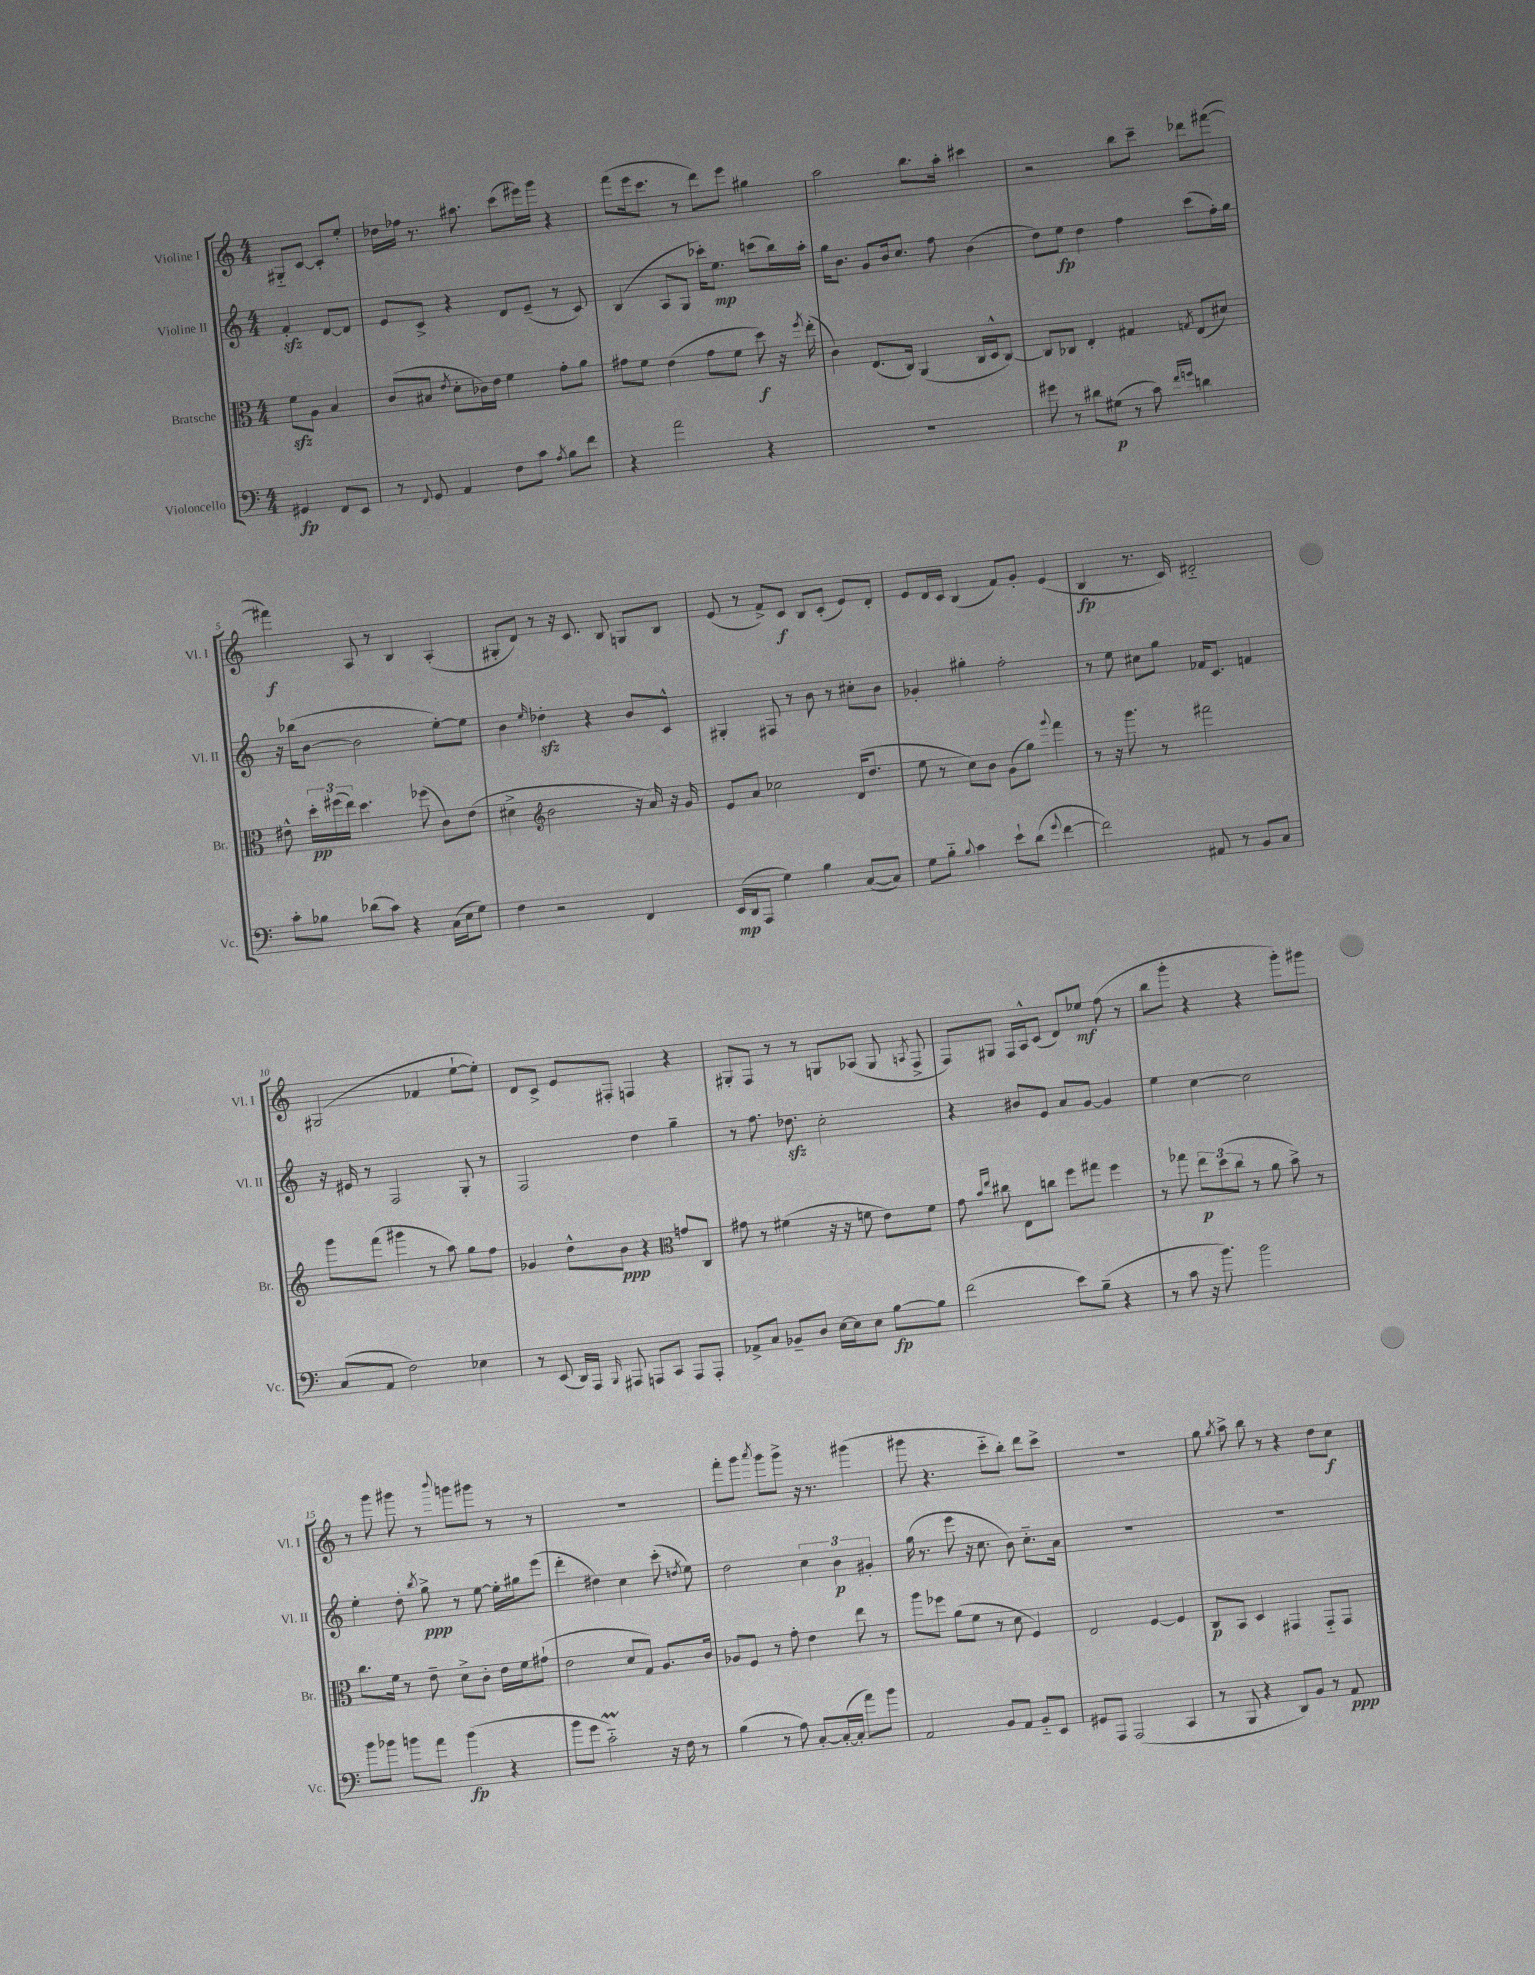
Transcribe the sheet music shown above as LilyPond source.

<<
\new StaffGroup <<
\new Staff = "s0" \with { instrumentName = "Violine I" shortInstrumentName = "Vl. I" } {
    \clef treble \key c \major \numericTimeSignature \time 4/4 \partial 2
    \autoBeamOff gis8[-_ c'8]~ c'8[-. e''8]-. |
    des''16[ fes''16] r8. ais''8. c'''8[( eis'''16) g'''16] r4 |
    f'''8[( e'''16 c'''8.] r8 d'''8[) e'''8] gis''4 |
    a''2 b''8.[ a''16]-. cis'''4 |
    r2 b''8[ c'''8]-- des'''8[ fis'''8]~( |
    fis'''4\f) a8 r8 b4 a4-.( |
    gis8[-. d'8]) r8 r16 c'8. b8 g8[ b8] |
    e'8( r8 f'8[->) c'8]\f b8[ c'8]-.( e'8[) d'8]-. |
    e'8[ d'16 c'16] b4( f'8[) g'8]-. e'4( |
    b4\fp r8. c'16) dis'2-_ |
    gis2( fes'4 e''8[~-! e''8]-.) |
    d'8[ c'8]-> e'8[ fis8]-. f4 r4 |
    gis8[-. f8] r8 r8 g8[ aes8]( g8 \acciaccatura { a8 } f8-> |
    f8[) gis8] f16[ a16-^ c'8]( d'8[) ees''8]\mf f''8( r8 |
    b''8[ g'''8]-. r4 r4 g'''8[-.) gis'''8] |
    r8 g'''8 gis'''8 r8 \appoggiatura { b'''8 } g'''8[ gis'''8] r8 r8 |
    R1 |
    f'''8[-. g'''8] \acciaccatura { a'''8 } g'''8[ g'''8]-> r16 r8. gis'''4( |
    gis'''8 r4. c'''8[-_ b''8]-.) d'''8[ c'''8]-> |
    R1 |
    g''8 \acciaccatura { g''8 } a''8-> b''8 r8 r4 d''8[ c''8]\f \bar "|." |
}
\new Staff = "s1" \with { instrumentName = "Violine II" shortInstrumentName = "Vl. II" } {
    \clef treble \key c \major \numericTimeSignature \time 4/4 \partial 2
    \autoBeamOff f'4-.\sfz d'8[~ d'8] |
    e'8[ c'8]-> r4 d'8[ e'8]--( r8 c'8) |
    b4( a8[ g8] ces'''16[-.) e''8.]\mp c'''8[( b''16) a''16]-. |
    g''16[ b'8.] g'8[ b'16 c''8.] f''8 b'4( |
    d''8[) e''8]\fp d''4 f''4 c'''8[( f''16-.) g''16] |
    r16 bes''16[( b'8]~ b'2 e''8[~-.) e''8] |
    b'4 \grace { e''16 } des''4-.\sfz r4 b'8[ c'8]-^ |
    gis4-. fis8 r8 b'8 r8 cis''8[-. b'8] |
    ges'4-. gis''4-. f''2-. |
    r8 e''8 cis''8[ g''8] fes'16[ c'8.] f'4 |
    r16 eis'16 r8 f2 g8-. r8 |
    f2 d''4 g''4-- |
    r8 f''8. des''8.\sfz c''2-. |
    r4 bis'8[ e'8] a'8[ g'8]~ g'4 |
    e''4 c''4~ c''2 |
    e''4-. d''8-. \acciaccatura { b''8 } g''8->\ppp r8 e''8~ e''16[-. gis''16 e'''8]( |
    d'''4-. dis''4) c''4 c'''8-.( \acciaccatura { d''8 } e''8) |
    d''2 \tuplet 3/2 { c''4 b'4\p gis'4-. } |
    g''16( r8. e'''8 r16 c''8. b'8) c''8.[-_ a'16] |
    R1 |
    R1 \bar "|." |
}
\new Staff = "s2" \with { instrumentName = "Bratsche" shortInstrumentName = "Br." } {
    \clef alto \key c \major \numericTimeSignature \time 4/4 \partial 2
    \autoBeamOff f'8[\sfz a8] b4 |
    c'8[( bis8] \acciaccatura { e'8 } d'8[-. ces'16) e'16] f'4 g'8[-. a'8] |
    gis'8[ f'8] e'4( gis'8[ f'8] d''8\f) r16 \acciaccatura { f''8 } e''16-.( |
    c'4) e8.[( c16]) a,4( c16[ d16-^ c8]~) |
    c8[ ces8] e4-. gis4 \acciaccatura { g8 } e8[( dis'8]) |
    eis'8-^ \tuplet 3/2 { d''16[-.\pp fis''16( e''16]) } d''4. fes''8( c'8[) eis'8]( |
    dis'4-> \clef treble b'2 r16 a'16) r16 g'16 |
    e'8[ a'8] ces''2 d'16[( d''8.] |
    e''8 r8 c''8[) b'8] g'8[( g''8]) \appoggiatura { g'''8 } f'''4 |
    r8 r16 g'''8. r8 fis'''2 |
    g'''8[ f'''8]( gis'''4 r8 a''8) g''8[ f''8] |
    ges'4 d''8[-^ b'8]\ppp r4 \clef alto g'8[ c8] |
    gis'8 r8 fis'4( r16 r16 f'8 e'8[) f'8] |
    g'8 \grace { b'16[ e''16] } cis''8 e8[ c''8] f''8[ gis''8] f''4 |
    r8 ges''8 \tuplet 3/2 { e''8[\p d''8( c''8] } r8 a'8 b'8->) r8 |
    c''8.[ f'16] r8 e'8-- d'8[-> c'8]-. e'16[ f'16 gis'8]-!( |
    e'2 d'8[ g8]) a8.[ c'16] |
    aes8[ f8] r8 g'8-. e'4 e''8 r8 |
    a''8[ fes''8] a'8[( f'8] r8 d'8 f4) |
    e2 f4~ f4 |
    c8[\p b,8] d4 gis,4 gis,8[-_ gis,8] \bar "|." |
}
\new Staff = "s3" \with { instrumentName = "Violoncello" shortInstrumentName = "Vc." } {
    \clef bass \key c \major \numericTimeSignature \time 4/4 \partial 2
    \autoBeamOff gis,4\fp f,8[ e,8] |
    r8 \appoggiatura { f,8 } g,8 a,4 f8[ c'8] \acciaccatura { a8 } b8[ f'8] |
    r4 a'2 r4 |
    R1 |
    gis'8 r8 dis'8[ gis8]\p( r8 c'8) \grace { f'16[ g'16] } d'4 |
    c'8[-. bes8] des'8[( c'8]) r4 c16[( e16 g8]) |
    f4 r2 f,4 |
    e,16[\mp( d,16 a,,8] g4) b4 c8[~( c8]) |
    g8[ b8]-_ \appoggiatura { b8 } c'4 e'8[-! d'8]( \appoggiatura { g'8 } f'4~ |
    f'2) ais,8 r8 b,8[ c8] |
    c8[( a,8] f2) ees4 |
    r8 e,8( d,16[) a,,16] \grace { b,,16 } ais,,8 a,,8[ c,8] a,,8[ a,,8]-. |
    aes,8[-> c8] bes,8[-- d8] e16[~ e16 e8] b8[~\fp b8] |
    f'2( e'8[) b8]--( r4 |
    r8 c'8 r16 b'8.) b'2 |
    b'8[ bes'8] b'8[ a'8] b'4\fp( r4 |
    b'8[ g'8] c'2-_\prall) r16 f16 r8 |
    b4( r8 a8) c8[~-. c16~-.( c16]-. a'8[) b'8] |
    a,2 b,8[ a,8] b,8[-_ e,8] |
    gis,8[ a,,8] a,,2( c,4 |
    r8 b,,8 r4 d,8[) b,8] r8 a,8\ppp \bar "|." |
}
>>
>>
